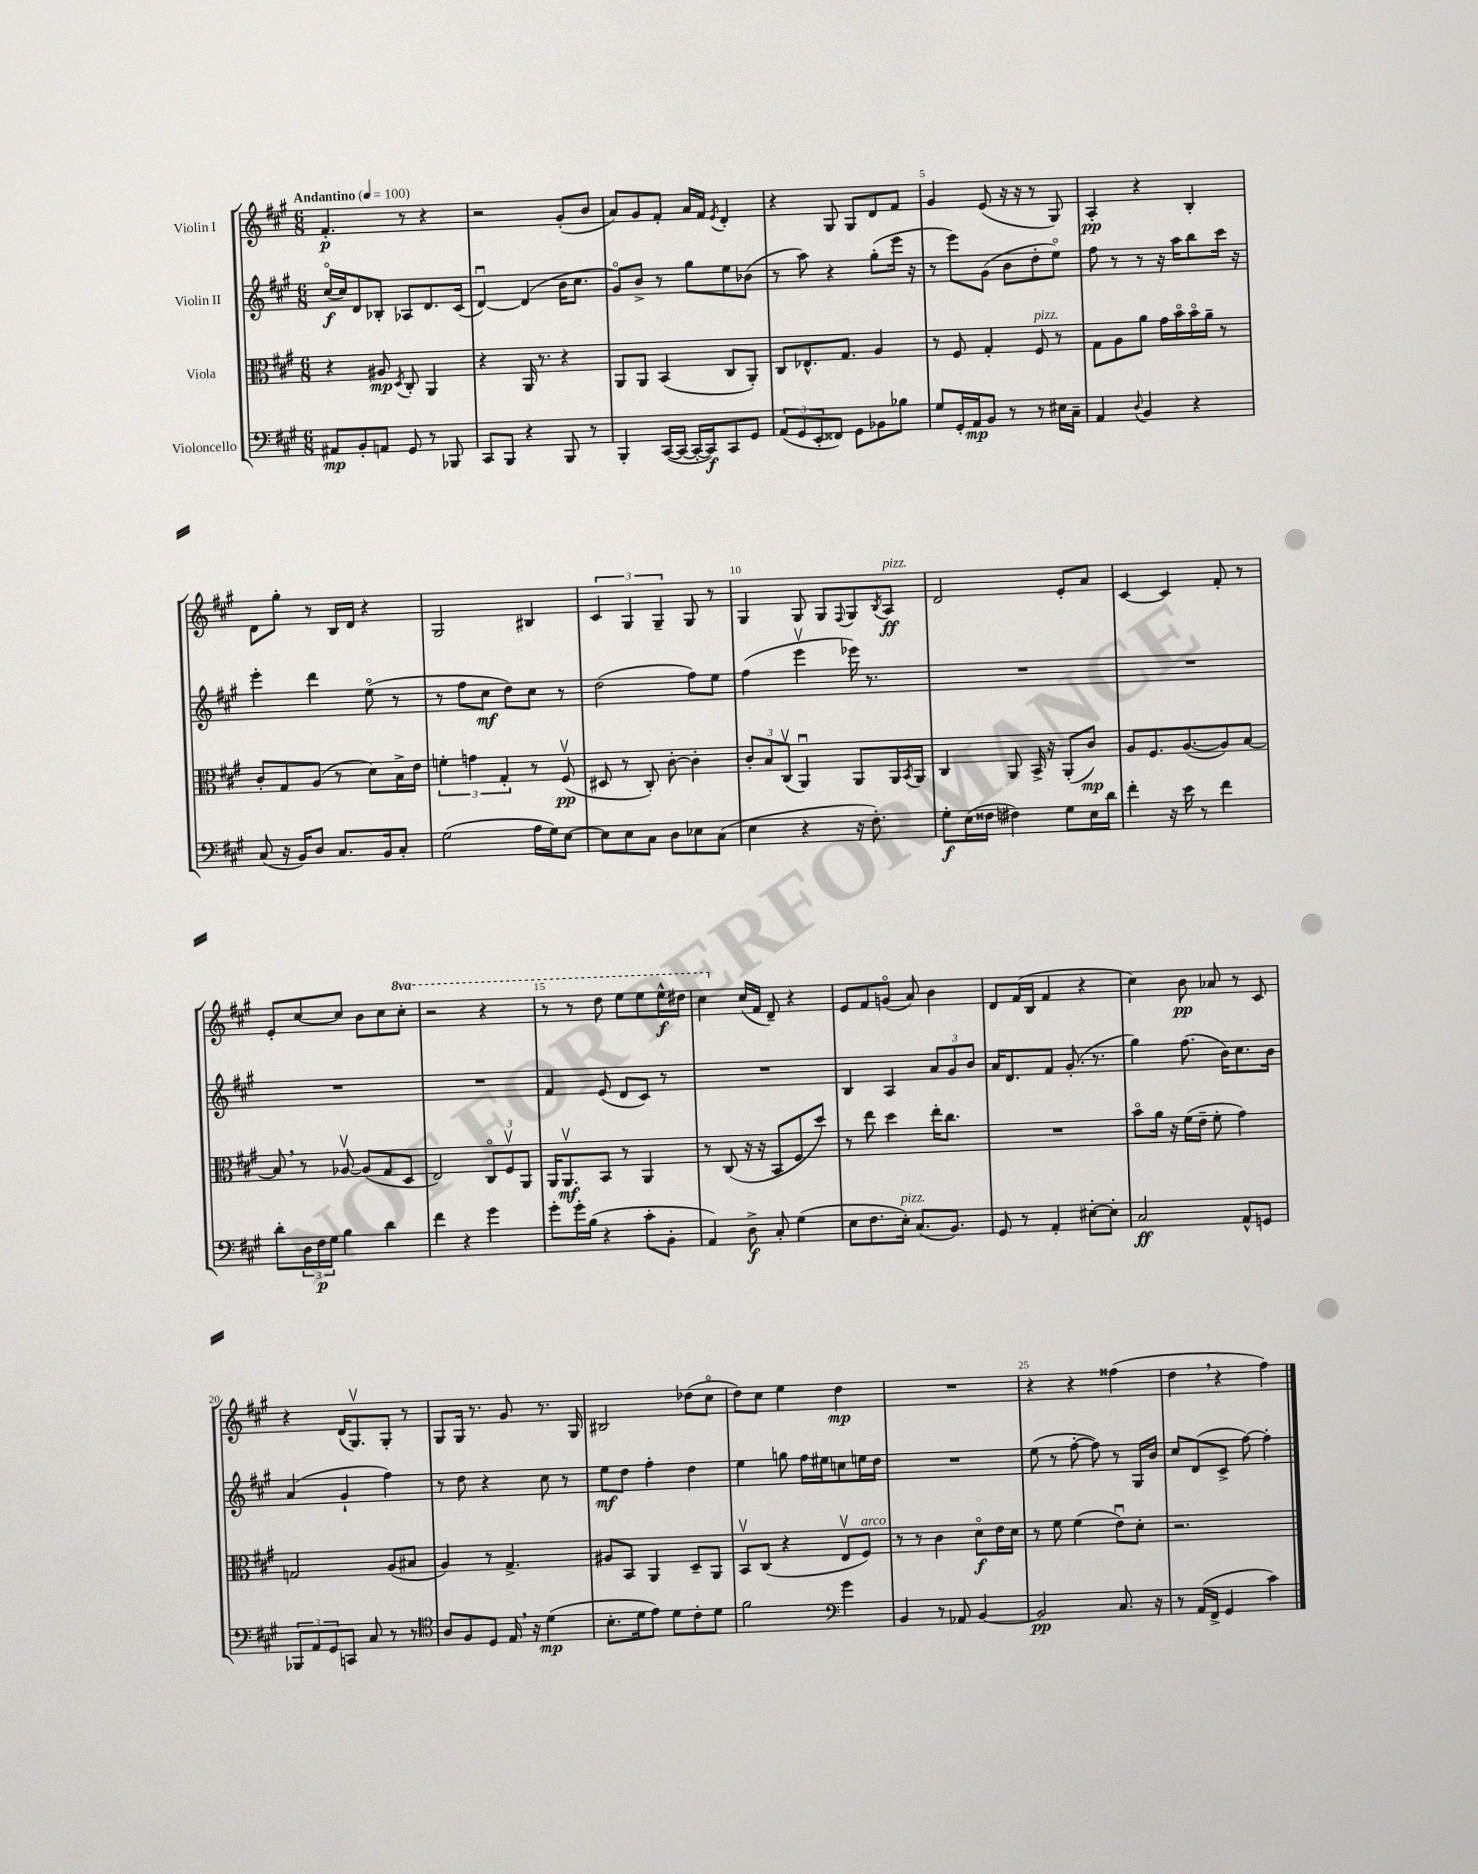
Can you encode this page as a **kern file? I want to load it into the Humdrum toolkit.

**kern	**kern	**kern	**kern
*staff4	*staff3	*staff2	*staff1
*clefF4	*clefC3	*clefG2	*clefG2
*k[f#c#g#]	*k[f#c#g#]	*k[f#c#g#]	*k[f#c#g#]
*M6/8	*M6/8	*M6/8	*M6/8
*MM100	*MM100	*MM100	*MM100
8AA#	4r	(16cc#o	4.f#'
.	.	16cc#)	.
8BB'	.	8d	.
8AA	8A#	8B-'	.
.	8qD	.	.
8GG#	8C#'	8A-	8r
8r	4AA	8.d	4r
8BBB-	.	.	.
.	.	(16c#	.
=	=	=	=
8CC#	4r	[4du)	2r
8BBB	.	.	.
4r	16AA	(4d]	.
.	8.r	.	.
8BBB	4r	16b	(8g#'
.	.	8.cc#	.
8r	.	.	8b
=	=	=	=
4BBB'	8AA	8g#o)	8a)
.	8AA	8b^	8g#
([16CC#	(4BB	8r	8f#'
16CC#_	.	.	.
16CC#'_	.	8gg#	16a
16CC#])	.	.	16f#
.	.	.	8qe
8CC#	8C#	8ee	4d'
8GG#	8AA')	(8b-	.
=	=	=	=
(12AA	8C#	8r	4r
12GG#	.	.	.
.	8.E-^^	8aa)	.
12EE'	.	.	.
8FF##)	.	4r	8G#
.	8.G#	.	.
8GG#	.	.	8G#
8BB-	4A	(8gg#'	8d
8B-	.	16eee	8f#
.	.	16r	.
=	=	=	=
8G#	8r	8r	4g#
16GG#'	8F#	8eee)	.
16AA	.	.	.
8BB	4G#'	(8g#	(8e
8r	.	8b	16r
.	.	.	16r
8r	8F#	8dd'	8r
16E#	8r	8eeo)	8G#)
16C#~	.	.	.
=	=	=	=
4AA	8G#	8ff#	4A'
.	8A	8r	.
8qqD	.	.	.
4BB	8a	8r	4r
.	16g#	16r	.
.	16bo	16aa	.
4r	16bo	8bb	4B'
.	16a~	.	.
.	8r	16ccc#	.
.	.	16r	.
=	=	=	=
(8C#	8c#'	4eee'	8d
16r	8G#	.	8gg#'
16BB)	.	.	.
8D	(8A	4ddd	8r
8.C#	8r	.	16B
.	.	.	16d
.	8d)	(8eeo	4r
16BB	.	.	.
8C#'	16B^	8r	.
.	16e	.	.
=	=	=	=
(2G#	6f'	8r	2G#
.	.	8ff#	.
.	6g	.	.
.	.	8cc#	.
.	6G#'	.	.
.	.	8dd)	.
16A	8r	8cc#	4B#
16G#)	.	.	.
[8E	(8F#v	8r	.
=	=	=	=
8E]	8D#	(2dd	6c#
8E	8r	.	.
.	.	.	6G#
8C#	8C#')	.	.
.	.	.	6G#~
8D	[8c#'	.	.
8E-	4c#']	8ff#)	8G#
(8C#	.	8ee	8r
=	=	=	=
4E	12c#'	(4ff#	4G#
.	12B	.	.
.	(12C#v	.	.
4r	4AAu)	4eeev	8G#
.	.	.	8G#
.	.	.	8qqF#
16r	8AA	16eee-)	8G#
8.F#')	.	8.r	.
.	.	.	8qB
.	16AA	.	8A
.	8qBB	.	.
.	16AA	.	.
=	=	=	=
8G#'	4C#	2.r	2d
(16E	.	.	.
16F##	.	.	.
4F#)	8AA	.	.
.	16BB^	.	.
.	16r	.	.
8G#	(8AA'	.	8e'
16E	8c#)	.	8a
16d	.	.	.
=	=	=	=
4f#'	8A	2.r	[4c#
.	8.F#	.	.
16r	.	.	4c#]
16e	([8.A	.	.
8r	.	.	.
4f#	8A])	.	8f#'
.	[8B	.	8r
=	=	=	=
8d'	8B]	2.r	8e'
24D	8r	.	[8cc#
24F#	.	.	.
24G#	.	.	.
4B	[8A-v	.	8cc#]
.	(8A-]	.	8b
4d	8G#	.	8cc#
.	8D	.	8ccc#'
=	=	=	=
4f#	2E)	2.r	2r
4r	.	.	.
4g#	12C#o	.	4r
.	12F#v	.	.
.	12AA	.	.
=	=	=	=
8g#'	16AA	4f#	8r
.	8.AAv	.	.
16g#'	.	.	8r
(16B	.	.	.
4r	8BB	(8e	8ddd
.	8r	8d	8eee
8c#'	4AA	8c#)	8eee
8BB'	.	8r	16eee^^
.	.	.	16ddd#
=	=	=	=
4AA)	8r	2.r	4ccc#
.	(8C#	.	.
8D^	16r	.	(16cc#
.	16r	.	16f#
8C#'	8BB	.	8d~)
(4G#	8F#	.	4r
.	8dd)	.	.
=	=	=	=
8E	8r	4B	8e
8.F#	8ee	.	8f#
.	4dd	4A	(8go
16E')	.	.	.
(8.C#	.	.	8a)
.	16ee'	12a	4b
8.BB)	8.cc#	.	.
.	.	12g#	.
.	.	12b	.
=	=	=	=
8GG#	2.r	16a	8d
.	.	8.d	.
8r	.	.	(16f#
.	.	.	16B
4AA'	.	8f#	4f#
.	.	(8.g#'	.
[8E#'	.	.	4r
.	.	8.r	.
8E#']	.	.	.
=	=	=	=
2C#	8bo	4gg#)	4cc#)
.	16a	.	.
.	16r	.	.
.	(16f#	(8.ff#	8b
.	16e~	.	.
.	8f#'	.	8a-
.	.	16b)	.
8AA^^	4g#)	8.cc#	8r
8GG	.	.	8c#
.	.	16b	.
=	=	=	=
12BBB-	2G	(4a	4r
12AA	.	.	.
12GG#	.	.	.
8CC	.	4g#`	(16d
.	.	.	8.G#v)
8C#	.	.	.
8r	(8A	4ff#)	8G#'
8r	8B#	.	8r
=	=	=	=
*clefC4	*	*	*
8A	4A)	8r	8G#
8F#	.	8dd	16G#
.	.	.	8.r
8D	8r	4r	.
16E	4.G#^	.	8g#
16r	.	.	.
(4d	.	8cc#	8.r
.	.	8r	.
.	.	.	16G#
=	=	=	=
8.B'	8A#	8ee	2B#
.	8BB	8dd	.
16d	.	.	.
8e)	4AA	4ff#'	.
8d	.	.	.
8c#'	8D~	4dd	(8dd-
8d	8AA	.	8cc#o
=	=	=	=
2f#	8BBv	4ee	8dd)
.	(8C#	.	8cc#
.	4r	8gg	4ee
.	.	16ff#	.
.	.	16ee#	.
*clefF4	*	*	*
4g#	8Ev	8cc	4dd
.	8F#)	16ee	.
.	.	16dd	.
=	=	=	=
4BB	8r	2.r	2.r
.	8r	.	.
8r	4c#	.	.
8AA-	.	.	.
[4BB	8do	.	.
.	16e	.	.
.	16d	.	.
=	=	=	=
2BB]	8r	(8ee	4r
.	8f#	8r	.
.	(4f#	[8ff#'	4r
.	.	8ff#])	.
8.C#	8eu)	8r	(4ff##
.	8d'	16G#	.
16r	.	16b	.
=	=	=	=
8r	2.r	8cc#	4dd
(16AA	.	(8d	.
16FF#^	.	.	.
4GG#	.	8c#^	4r
.	.	[8ff#)	.
4c#)	.	4ff#']	4ff#)
==	==	==	==
*-	*-	*-	*-
